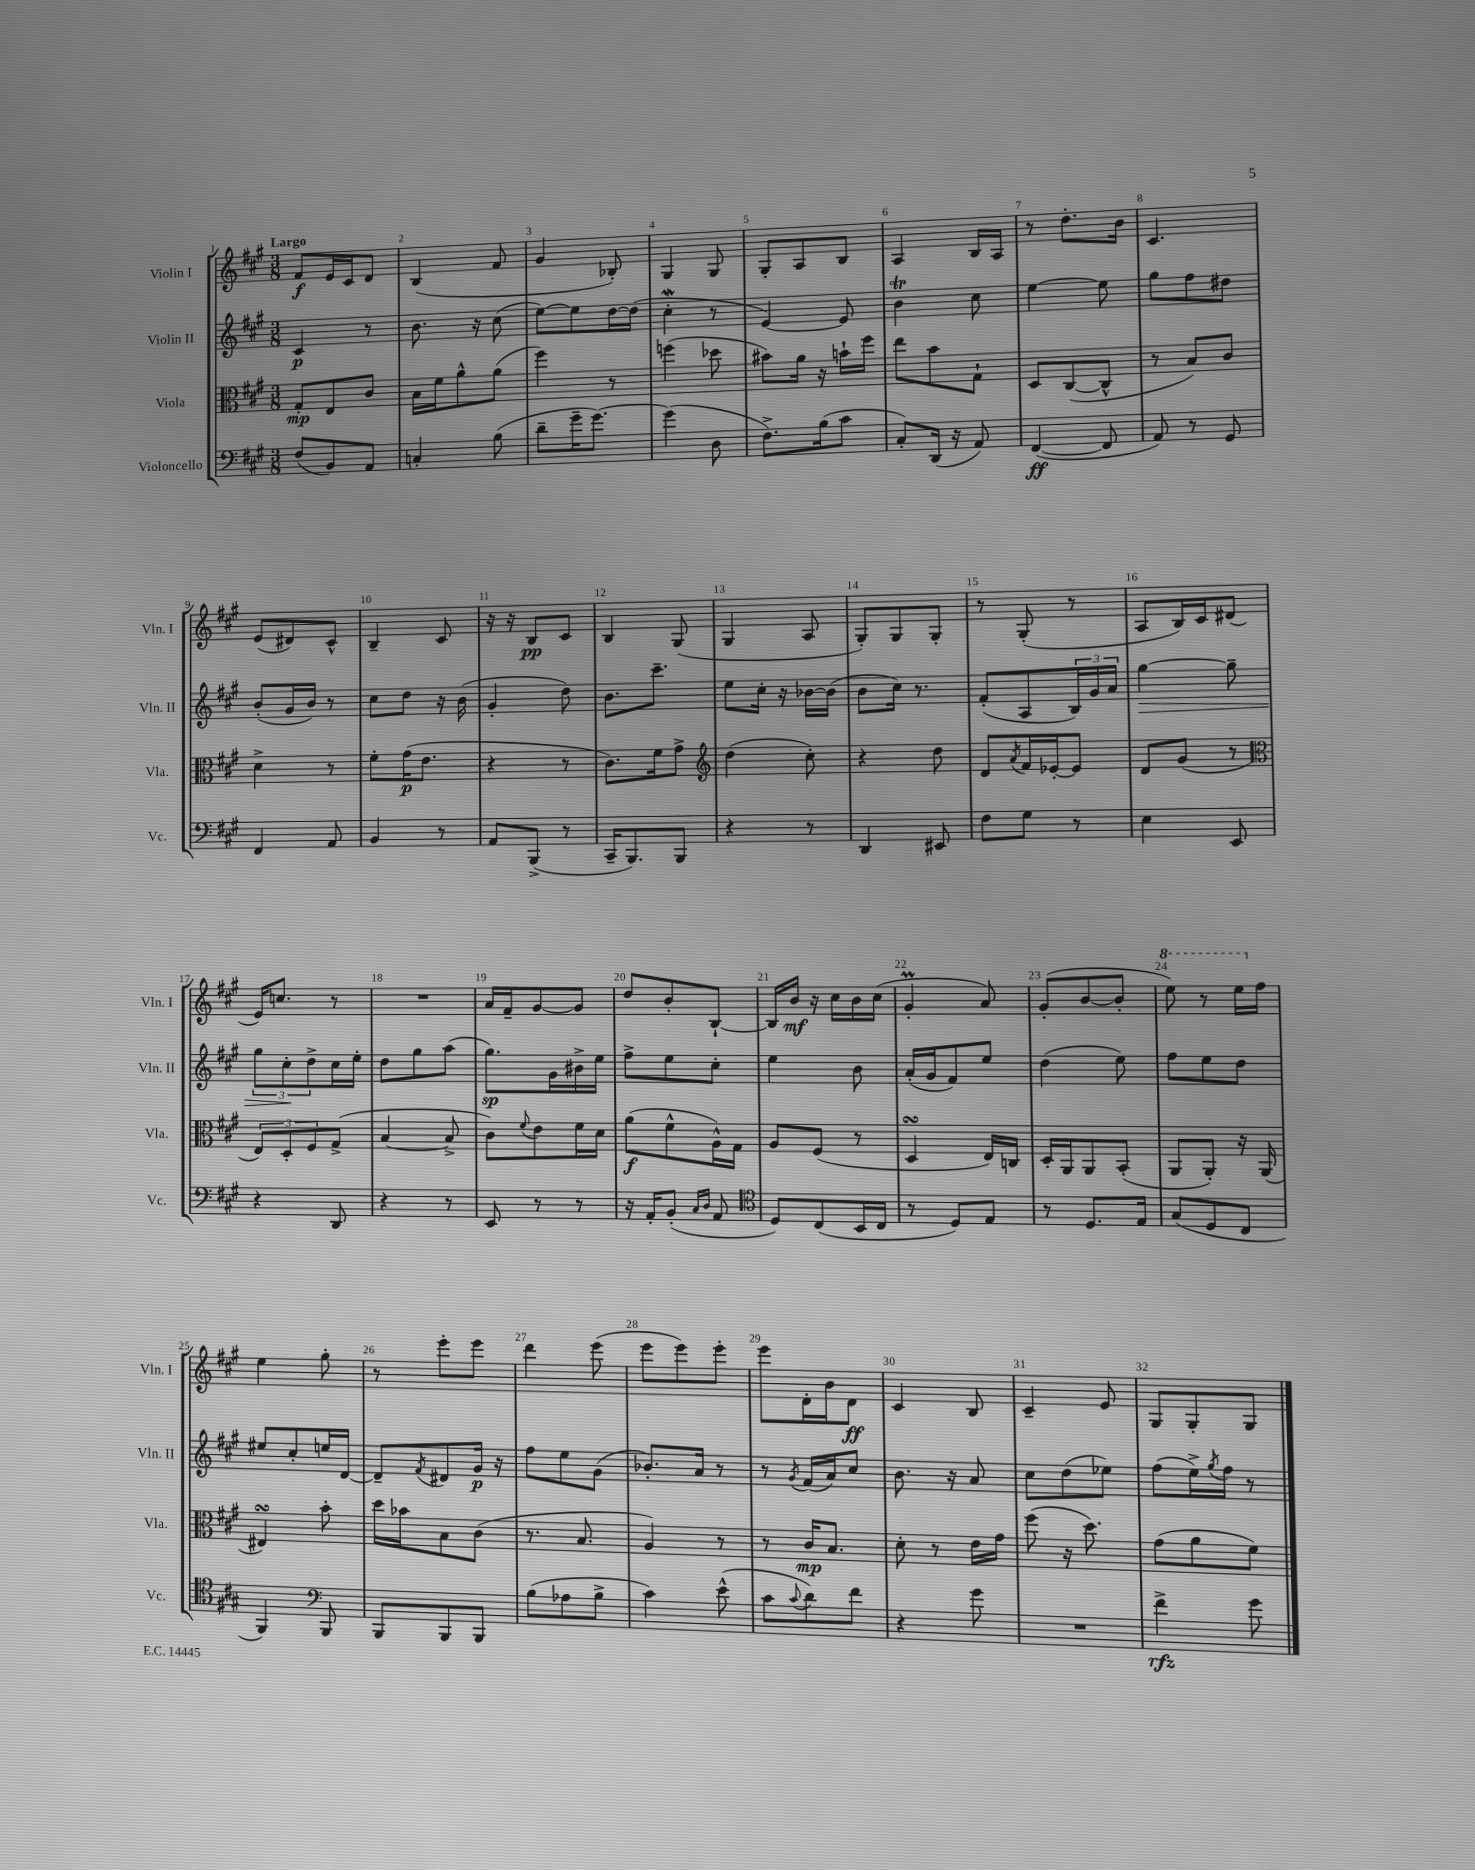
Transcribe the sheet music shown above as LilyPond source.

<<
\new StaffGroup <<
\new Staff = "s0" \with { instrumentName = "Violin I" shortInstrumentName = "Vln. I" } {
    \clef treble \key a \major \numericTimeSignature \time 3/8 \tempo "Largo"
    fis'8\f e'16 cis'16 d'8 |
    b4( fis'8 |
    gis'4 bes8-.) |
    gis4 gis8 |
    gis8-. a8 b8 |
    a4 b16 a16 |
    r8 d''8.-. b'16 |
    cis'4. |
    e'8( dis'8) cis'8-^ |
    b4-- cis'8 |
    r16 r16 b8\pp cis'8 |
    b4 gis8( |
    gis4 a8 |
    gis8-.) gis8 gis8-. |
    r8 gis8-.( r8 |
    a8 b16) cis'16 dis'8( |
    e'16) c''8. r8 |
    R4. |
    a'16 fis'16-- gis'8~ gis'8 |
    d''8 b'8-. b8~-! |
    b16 b'16\mf r16 cis''16 b'16 cis''16( |
    gis'4-.\prall a'8) |
    gis'8-.( b'8~ b'8-. |
    \ottava #1 e'''8) r8 e'''16 \ottava #0 fis''16 |
    e''4 gis''8-. |
    r8 e'''8-. e'''8 |
    d'''4 e'''8( |
    e'''8 e'''8) e'''8-. |
    e'''8 d'16-. b'16 d'8\ff |
    cis'4 b8 |
    cis'4-- e'8 |
    gis8 gis8-. gis8 \bar "|." |
}
\new Staff = "s1" \with { instrumentName = "Violin II" shortInstrumentName = "Vln. II" } {
    \clef treble \key a \major \numericTimeSignature \time 3/8
    cis'4\p r8 |
    b'8. r16 cis''8( |
    e''8~) e''8 d''16~ d''16( |
    cis''4-.\mordent r8 |
    e'4~) e'8 |
    b'4\trill cis''8 |
    e''4~ e''8 |
    gis''8 fis''8 dis''8 |
    b'8-.( gis'16 b'16) r8 |
    cis''8 d''8 r16 b'16( |
    gis'4-. d''8) |
    b'8. cis'''8.-- |
    e''8 cis''16-. r16 bes'16~ bes'16( |
    b'8 cis''16) r8. |
    fis'8-.( a8 \tuplet 3/2 { b16) gis'16 a'16 } |
    gis''4~\> gis''8-- |
    \tuplet 3/2 { gis''8 cis''8-.\! d''8-> } cis''16 e''16-. |
    d''8 gis''8 a''8( |
    gis''8.\sp) gis'16 bis'16-> e''16 |
    fis''8-> e''8 cis''8-. |
    e''4 b'8 |
    a'16-.( gis'16 fis'8) e''8 |
    d''4( e''8) |
    fis''8 e''8 d''8 |
    eis''8 cis''8-. e''16 d'16~ |
    d'8-- \acciaccatura { fis'8 } dis'8 gis'16\p r16 |
    fis''8 e''8 gis'8( |
    bes'8.-.) a'16 r8 |
    r8 \acciaccatura { gis'8 } fis'16( a'16) cis''8 |
    b'8. r16 a'8 |
    cis''8 d''8( ees''8) |
    fis''8( e''16->) \acciaccatura { gis''8 } fis''16 r8 \bar "|." |
}
\new Staff = "s2" \with { instrumentName = "Viola" shortInstrumentName = "Vla." } {
    \clef alto \key a \major \numericTimeSignature \time 3/8
    gis8-.\mp e8 cis'8 |
    b16 fis'16 a'8-^ a'8( |
    fis''4) r8 |
    f''4( des''8 |
    bis'8) a'16 r16 b'16-! fis''16 |
    e''8 b'8 gis8-! |
    d8 cis8~( cis8-^ |
    r8 b8) cis'8 |
    d'4-> r8 |
    fis'8-. gis'16\p( e'8. |
    r4 r8 |
    cis'8.) fis'16 gis'8-> |
    \clef treble d''4( cis''8-.) |
    r4 d''8 |
    d'8 \acciaccatura { a'8 } fis'16 ees'16~-. ees'8 |
    d'8 gis'8( r8 |
    \clef alto \tuplet 3/2 { e8) d8-. fis8 } gis8->( |
    b4~ b8-> |
    cis'8) \appoggiatura { fis'8 } e'8 fis'16 d'16 |
    a'8\f( fis'8-^ a16-^) gis16 |
    a8 fis8( r8 |
    d4\turn e16) c16 |
    d16-. a,16 a,8 b,8-.( |
    a,8 a,8-.) r16 a,16( |
    eis4\turn) b'8-. |
    d''16 bes'16 b8 cis'8( |
    r8. b8. |
    a4) r8 |
    r8 cis'16\mp b8. |
    d'8-. r8 e'16 gis'16 |
    fis''8( r16 d''8.) |
    gis'8( a'8 fis'8) \bar "|." |
}
\new Staff = "s3" \with { instrumentName = "Violoncello" shortInstrumentName = "Vc." } {
    \clef bass \key a \major \numericTimeSignature \time 3/8
    fis8( b,8) a,8 |
    c4-. b8( |
    d'8-- gis'16-- gis'8.~) |
    gis'4( d8 |
    fis8.->) b16( cis'8 |
    cis8-.) d,16( r16 a,8) |
    fis,4~\ff( fis,8 |
    a,8) r8 gis,8 |
    fis,4 a,8 |
    b,4 r8 |
    a,8 b,,8->( r8 |
    cis,16-- b,,8.) b,,8 |
    r4 r8 |
    d,4 eis,8 |
    fis8 gis8 r8 |
    e4 e,8 |
    r4 d,8 |
    r4 r8 |
    e,8 r8 r8 |
    r16 a,16-. b,8-.( \grace { cis16 d16 } a,8 |
    \clef tenor d8) cis8( b,16 cis16 |
    r8 d8) e8 |
    r8 d8. e16 |
    gis8( d8 cis8 |
    fis,4) \clef bass b,,8 |
    b,,8 b,,8 b,,8 |
    b8( aes8 b8-> |
    cis'4) e'8-^( |
    cis'8 \appoggiatura { cis'8 } d'8) fis'8 |
    r4 gis'8 |
    R4. |
    fis'4->\rfz gis'8 \bar "|." |
}
>>
>>
\layout { \context { \Score \override BarNumber.break-visibility = ##(#f #t #t) barNumberVisibility = #all-bar-numbers-visible } }
